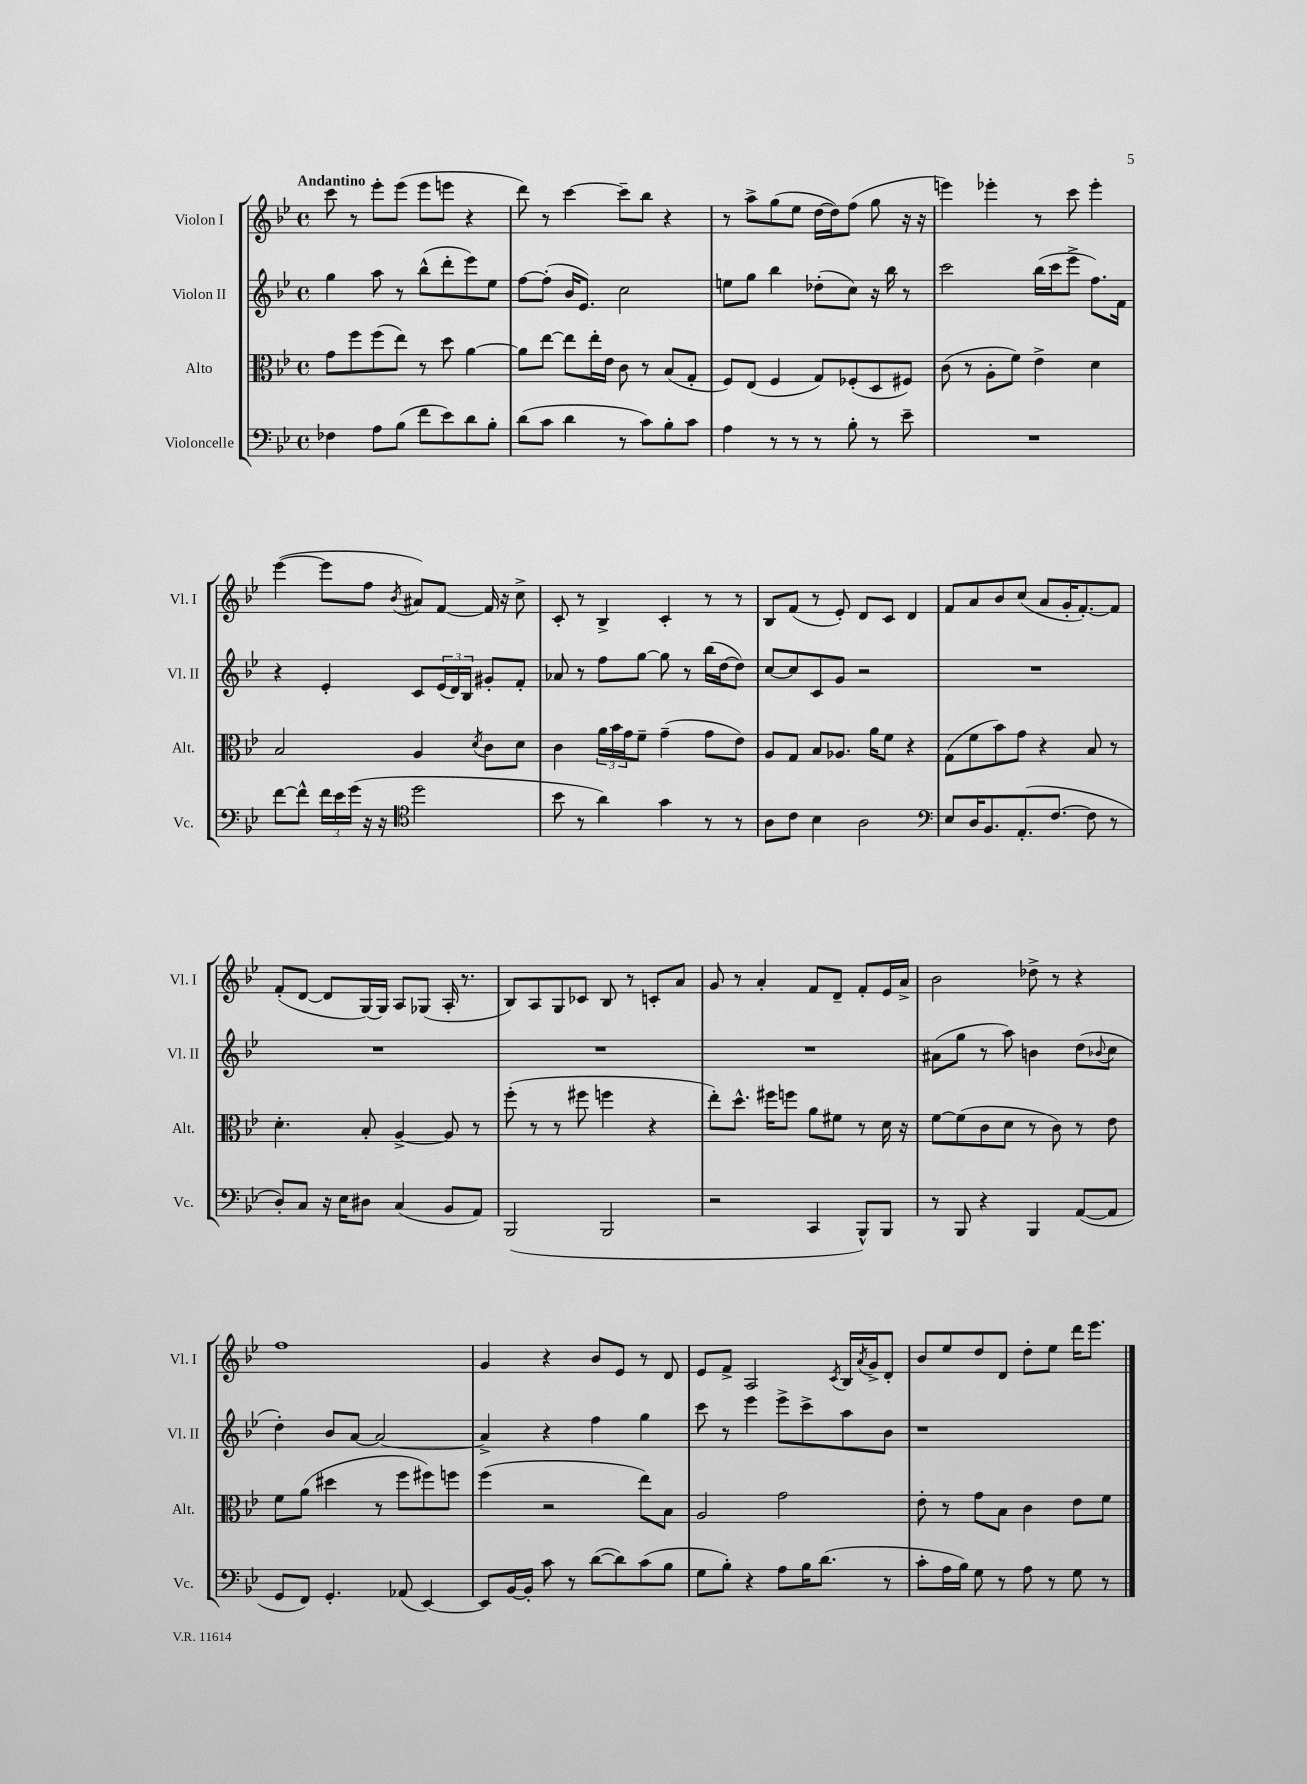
<<
\new StaffGroup <<
\new Staff = "s0" \with { instrumentName = "Violon I" shortInstrumentName = "Vl. I" } {
    \clef treble \key bes \major \defaultTimeSignature \time 4/4 \tempo "Andantino"
    c'''8 r8 ees'''8-. ees'''8( ees'''8 e'''8 r4 |
    d'''8) r8 c'''4~ c'''8-- bes''8 r4 |
    r8 a''8-> g''8( ees''8 d''16~ d''16) f''8( g''8 r16 r16 |
    e'''4) ees'''4-. r8 c'''8 ees'''4-. |
    ees'''4~( ees'''8 f''8 \acciaccatura { bes'8 } ais'8) f'8~ f'16 r16 c''8-> |
    c'8-. r8 bes4-> c'4-. r8 r8 |
    bes8 f'8( r8 ees'8-.) d'8 c'8 d'4 |
    f'8 a'8 bes'8 c''8( a'8 g'16-. f'8.~-.) f'8 |
    f'8-.( d'8~ d'8 g16~) g16 a8 ges8( a16-. r8. |
    bes8) a8 g8 ces'8 bes8 r8 c'8-. a'8 |
    g'8 r8 a'4-. f'8 d'8-- f'8-. ees'16 a'16-> |
    bes'2 des''8-> r8 r4 |
    f''1 |
    g'4 r4 bes'8 ees'8 r8 d'8 |
    ees'8 f'8-> a2 \acciaccatura { c'8 } bes16 \acciaccatura { a'8 } g'16-> d'8-. |
    bes'8 ees''8 d''8 d'8 d''8-. ees''8 d'''16 ees'''8. \bar "|." |
}
\new Staff = "s1" \with { instrumentName = "Violon II" shortInstrumentName = "Vl. II" } {
    \clef treble \key bes \major \defaultTimeSignature \time 4/4
    g''4 a''8 r8 bes''8-^( d'''8-. ees'''8) ees''8 |
    f''8~ f''8-.( bes'16 ees'8.) c''2 |
    e''8 g''8 bes''4 des''8-.( c''8) r16 bes''16 r8 |
    c'''2 bes''16( c'''16 ees'''8-> f''8.) f'16 |
    r4 ees'4-. c'8 \tuplet 3/2 { ees'16( d'16) bes16 } gis'8-. f'8-. |
    aes'8 r8 f''8 g''8~ g''8 r8 bes''16( d''16~ d''8) |
    c''8~ c''8 c'8 g'8 r2 |
    R1 |
    R1 |
    R1 |
    R1 |
    ais'8( g''8 r8 a''8) b'4 d''8( \appoggiatura { bes'8 } c''8 |
    d''4-.) bes'8 a'8~ a'2~ |
    a'4-> r4 f''4 g''4 |
    c'''8 r8 ees'''4 ees'''8-> c'''8-> a''8 bes'8 |
    r1 \bar "|." |
}
\new Staff = "s2" \with { instrumentName = "Alto" shortInstrumentName = "Alt." } {
    \clef alto \key bes \major \defaultTimeSignature \time 4/4
    g'8 f''8 f''8( ees''8) r8 d''8 a'4~ |
    a'8 ees''8~ ees''8 ees''16-. ees'16 c'8 r8 bes8( g8-. |
    f8) ees8( f4 g8) fes8-.( d8 fis8) |
    c'8( r8 a8-. f'8) ees'4-> d'4 |
    bes2 a4 \acciaccatura { d'8 } c'8 d'8 |
    c'4 \tuplet 3/2 { a'16 bes'16 g'16 } f'8-- g'4--( g'8 ees'8) |
    a8 g8 bes8 aes8. a'16 f'8 r4 |
    g8( f'8 bes'8) g'8 r4 bes8 r8 |
    d'4.-. bes8-. a4~-> a8 r8 |
    f''8-.( r8 r8 fis''8 f''4 r4 |
    ees''8-.) d''8.-^ fis''16 f''8 a'8 fis'8 r8 d'16 r16 |
    f'8~ f'8( c'8 d'8 r8 c'8) r8 ees'8 |
    f'8 a'8( dis''4 r8 f''8 fis''8) f''8 |
    f''4( r2 ees''8) bes8 |
    a2 g'2 |
    ees'8-. r8 g'8 bes8 c'4 ees'8 f'8 \bar "|." |
}
\new Staff = "s3" \with { instrumentName = "Violoncelle" shortInstrumentName = "Vc." } {
    \clef bass \key bes \major \defaultTimeSignature \time 4/4
    fes4 a8 bes8( f'8 ees'8) d'8 bes8-. |
    d'8( c'8 d'4 r8 c'8) bes8-. c'8 |
    a4 r8 r8 r8 bes8-. r8 ees'8-- |
    R1 |
    f'8~ f'8-^ \tuplet 3/2 { f'16 ees'16 g'16( } r16 r16 \clef tenor d''2 |
    bes'8 r8 a'4) g'4 r8 r8 |
    a8 c'8 bes4 a2 |
    \clef bass ees8 d16 bes,8. a,8.-.( f8.~ f8 r8 |
    d8-.) c8 r16 ees16 dis8 c4( bes,8 a,8) |
    bes,,2( bes,,2 |
    r2 c,4 bes,,8-^) bes,,8 |
    r8 bes,,8 r4 bes,,4 a,8~( a,8 |
    g,8 f,8) g,4.-. aes,8( ees,4~) |
    ees,8 bes,16~ bes,16-. c'8 r8 d'8~( d'8) c'8( bes8 |
    g8 bes8-.) r4 a8 bes16 d'8.( r8 |
    c'8-. a16 bes16) g8 r8 a8 r8 g8 r8 \bar "|." |
}
>>
>>
\layout { \context { \Score \remove "Bar_number_engraver" } }
